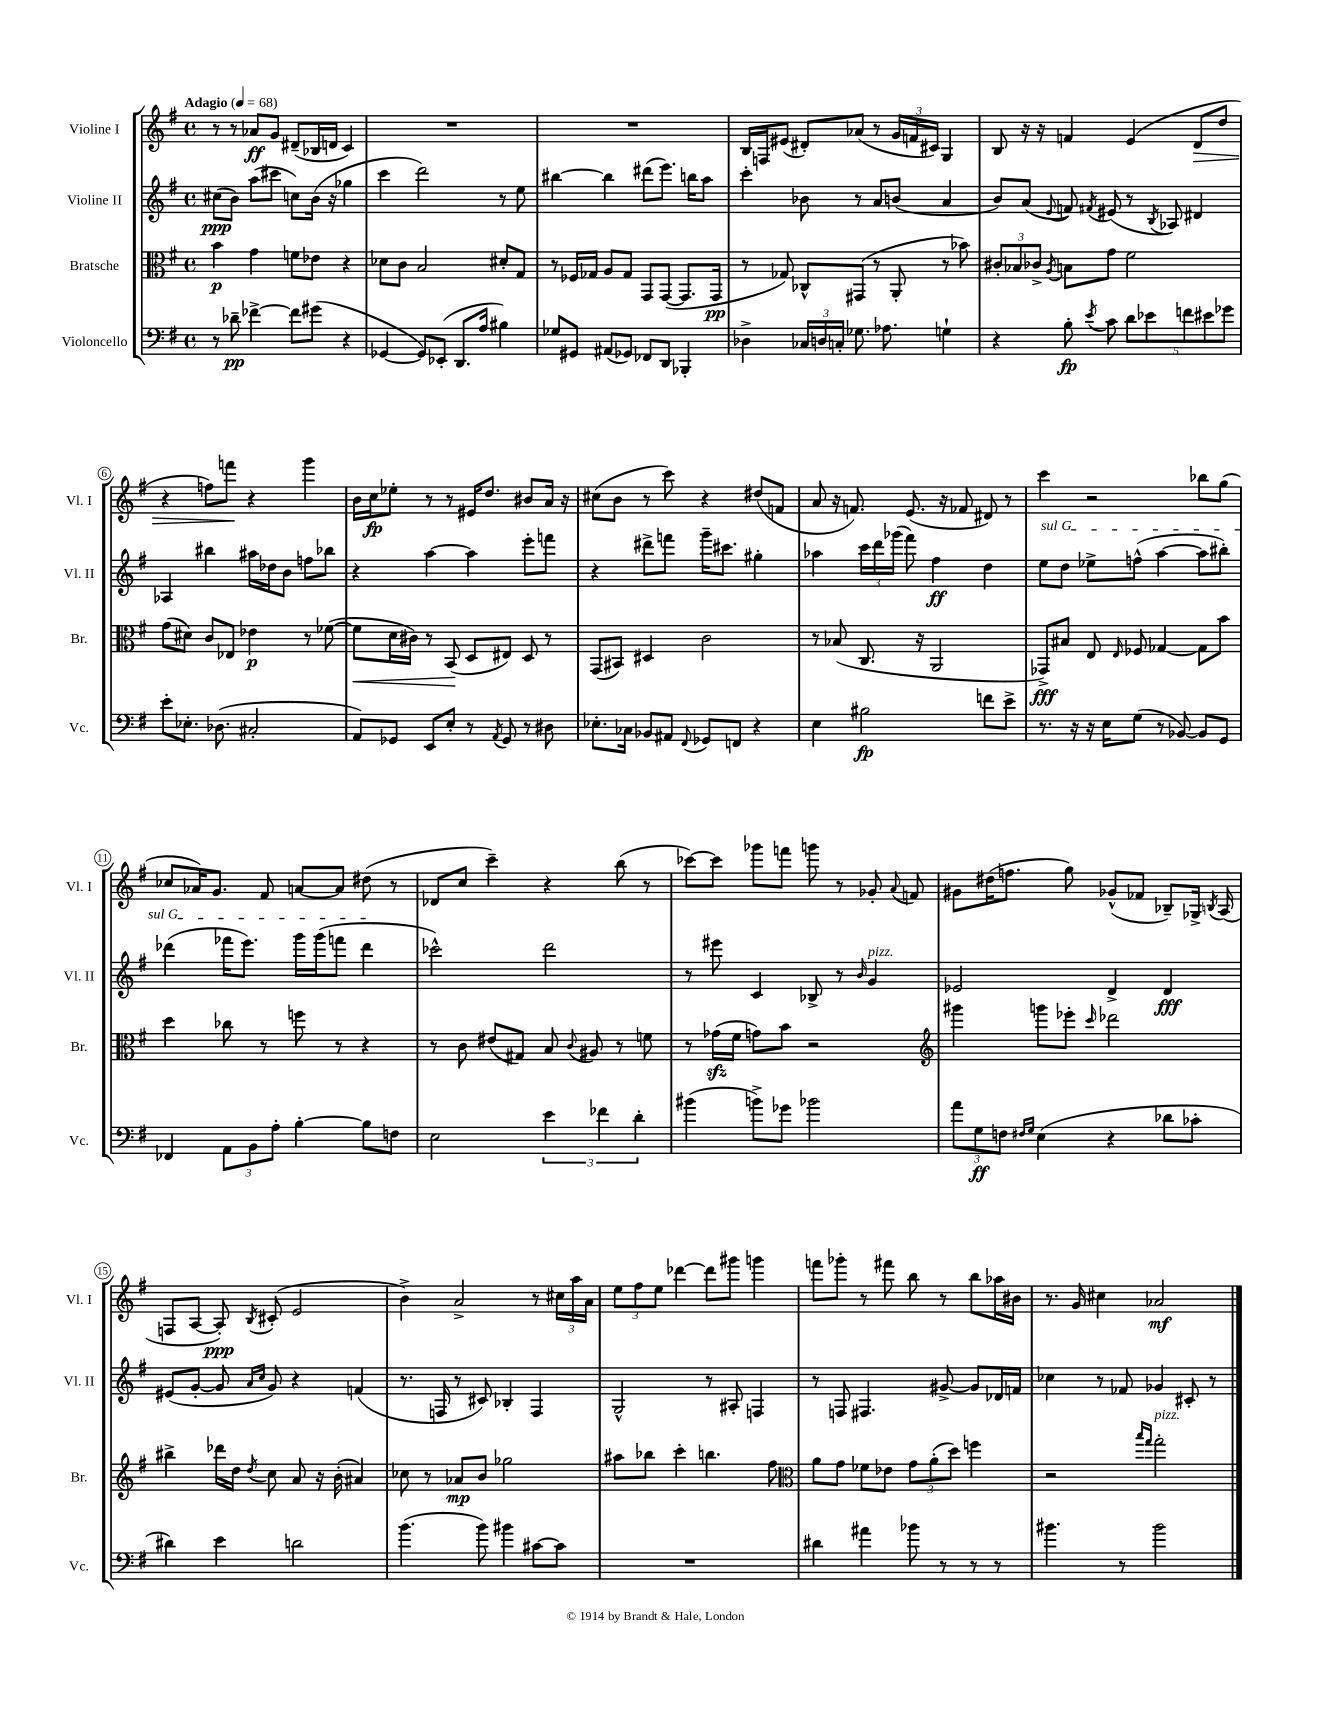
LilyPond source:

<<
\new StaffGroup <<
\new Staff = "s0" \with { instrumentName = "Violine I" shortInstrumentName = "Vl. I" } {
    \clef treble \key g \major \defaultTimeSignature \time 4/4 \tempo "Adagio" 4 = 68
    \autoBeamOff r8 r8 aes'8[\ff g'8] dis'8[--( bes16 d'16] c'4) |
    R1 |
    R1 |
    b16[ f16 eis'8]( dis'8[-.) aes'8]( r8 \tuplet 3/2 { g'16[ f'16 cis'16]) } g4 |
    b8 r16 r16 f'4 e'4( d'8[\> d''8] |
    r4 f''8[) f'''8]\! r4 g'''4 |
    b'16[ c''16\fp ees''8]-. r8 r8 eis'16[ d''8.] bis'8[ a'16] r16 |
    cis''8[( b'8] r8 c'''8) r4 dis''8[( f'8] |
    a'8 r16 f'8.) e'8.( r16 fes'8 dis'8) r8 |
    c'''4 r2 bes''8[ g''8]( |
    ces''8[ aes'16) g'8.] fis'8 a'8[~ a'8] dis''8( r8 |
    des'8[ c''8] c'''4--) r4 b''8( r8 |
    ces'''8[~) ces'''8] ges'''8[ f'''8] g'''8 r8 ges'8-. \appoggiatura { a'8 } f'8 |
    gis'8[ dis''16( f''8.] g''8) ges'8[-^( fes'8] bes8[--) ges16]-> \acciaccatura { b8 } a16( |
    f8[ a8]~ a8-.\ppp) \acciaccatura { b8 } cis'8-.( e'2 |
    b'4->) a'2-> r8 \tuplet 3/2 { cis''16[ a''16 a'16] } |
    \tuplet 3/2 { e''8[ fis''8 e''8] } des'''4~ des'''8[ gis'''8] g'''4 |
    f'''8[ ges'''8]-. r8 fis'''8 b''8 r8 b''8[ aes''16 bis'16] |
    r8. g'16 cis''4 aes'2\mf \bar "|." |
}
\new Staff = "s1" \with { instrumentName = "Violine II" shortInstrumentName = "Vl. II" } {
    \clef treble \key g \major \defaultTimeSignature \time 4/4
    \autoBeamOff cis''8[\ppp( b'8]) a''8[( cis'''8] c''8[) b'16]( r16 ges''4 |
    c'''4 d'''2) r8 e''8 |
    bis''4~ bis''4 dis'''8[( e'''8.]) b''16[ a''8] |
    c'''4-. bes'8 r8 a'8[ b'8]( a'4 |
    b'8[) a'8]( \appoggiatura { e'8 } f'8) \acciaccatura { fis'8 } eis'8( r8 \acciaccatura { b8 } aes8) dis'4 |
    aes4 bis''4 ais''16[ des''16 b'8] f''8[ bes''8] |
    r4 a''4~ a''4 e'''8[-. f'''8] |
    r4 dis'''8[-> f'''8] g'''16[-- cis'''8.] gis''4-. |
    aes''4 \tuplet 3/2 { c'''16[ d'''16 ges'''16]( } fis'''8) fis''4\ff d''4 |
    \once \override TextSpanner.bound-details.left.text = \markup { \italic "sul G" } e''8[\startTextSpan d''8] ees''8[-> f''8]-^( a''4~ a''8[ bis''8]-.) |
    des'''4( fes'''16[ e'''8.]) g'''16[ g'''16( f'''8] des'''4\stopTextSpan |
    ces'''2-^) d'''2 |
    r8 eis'''8 c'4 bes8-> r8 \grace { b'16 } g'4^\markup { \italic "pizz." } |
    ees'2 d'4-> d'4\fff |
    eis'8[( g'8]~-. g'8 \grace { a'16[ c''16] } g'8) r4 f'4( |
    r8. f16 r8 cis'8) bes4-. f4 |
    g2-^ r8 ais8-. f4 |
    r8 f8 fis4. gis'8~-> gis'8[ des'16 f'16] |
    ces''4 r8 fes'8 ges'4 cis'8-. r8 \bar "|." |
}
\new Staff = "s2" \with { instrumentName = "Bratsche" shortInstrumentName = "Br." } {
    \clef alto \key g \major \defaultTimeSignature \time 4/4
    \autoBeamOff b'4\p g'4 f'8[ ees'8] r4 |
    des'8[ c'8] b2 dis'8[-. g8] |
    r8 fes16[ ges16] a8[ ges8] g,8[ g,8]~( g,8.[ g,16]\pp |
    r8 ges8) ces8[-^ gis,8]( r8 a,8-. r8 bes'8) |
    \tuplet 3/2 { cis'8[-. bes8 ces'8]-> } \acciaccatura { a8 } b8[ g'8] fis'2 |
    g'8[( dis'8]) c'8[ ees8] ees'4\p r8 fes'8~( |
    fes'8[\< d'16 cis'16]) r8 b,8\!( d8[ eis8]) d8 r8 |
    g,8[( bis,8]) dis4 c'2 |
    r8 bes8( c8. r16 a,2 |
    ges,8[->\fff) bis8] e8 \grace { e16 } fes8 ges4~ ges8[ b'8] |
    d''4 ces''8 r8 f''8 r8 r4 |
    r8 c'8 eis'8[( gis8]) b8 \appoggiatura { c'8 } ais8 r8 f'8 |
    r8 ges'16[\sfz( fis'16] g'8[) b'8] r2 |
    \clef treble gis'''4 g'''8[ ees'''8]-. \grace { c'''16 } des'''2 |
    bis''4-> des'''16[ d''16] \acciaccatura { d''8 } c''8 a'8 r16 b'16-.( ais'4) |
    ces''8 r8 aes'8[\mp b'8] ges''2 |
    ais''8[ bes''8] c'''4-. b''4. fis''8 |
    \clef alto a'8[ g'8] fes'8[ ees'8] \tuplet 3/2 { g'8[ a'8-.( d''8]) } f''4 |
    r2 \grace { b''16[ g''16] } g''2-.^\markup { \italic "pizz." } \bar "|." |
}
\new Staff = "s3" \with { instrumentName = "Violoncello" shortInstrumentName = "Vc." } {
    \clef bass \key g \major \defaultTimeSignature \time 4/4
    \autoBeamOff r8 des'8--\pp fes'4~-> fes'8[ gis'8]( r4 |
    ges,4~ ges,8[) ees,8]-.( d,8.[ a16] bis4) |
    ges8[ gis,8] ais,8[( ges,8]) fes,8[ d,8] bes,,4-. |
    des4-> \tuplet 3/2 { ces16[ d16 c16]-. } ges8. aes8. g4-! |
    r4 b8-.\fp \acciaccatura { e'8 } c'8 \tuplet 5/4 { d'8[ ees'8 f'8 eis'8 ges'8] } |
    e'8[-. ees8.]-. des8.( cis2-. |
    a,8[) ges,8] e,8[ e8]-. r8 \acciaccatura { a,8 } ges,8 r8 dis8 |
    ees8.[-. ces16] bes,8[ ais,8] \appoggiatura { fis,8 } ges,8[ f,8] r4 |
    e4 bis2\fp f'8[ e'8]-> |
    r8. r16 r16 e16[ g8]( r8 bes,8~) bes,8[ g,8] |
    fes,4 \tuplet 3/2 { a,8[ b,8 a8]-. } b4~-. b8[ f8] |
    e2 \tuplet 3/2 { e'4 fes'4 d'4-. } |
    bis'4( b'8[->) ges'8] bes'2 |
    \tuplet 3/2 { a'8[ g8\ff f8] } \grace { fis16[ g16] } e4( r4 des'8[ ces'8]-. |
    dis'4) e'4 d'2 |
    b'4.( b'8) bis'4 cis'8[~ cis'8] |
    R1 |
    dis'4 ais'4 bes'8 r8 r8 r8 |
    bis'4. r8 bis'2 \bar "|." |
}
>>
>>
\layout { \context { \Score \override BarNumber.stencil = #(make-stencil-circler 0.1 0.3 ly:text-interface::print) } }
